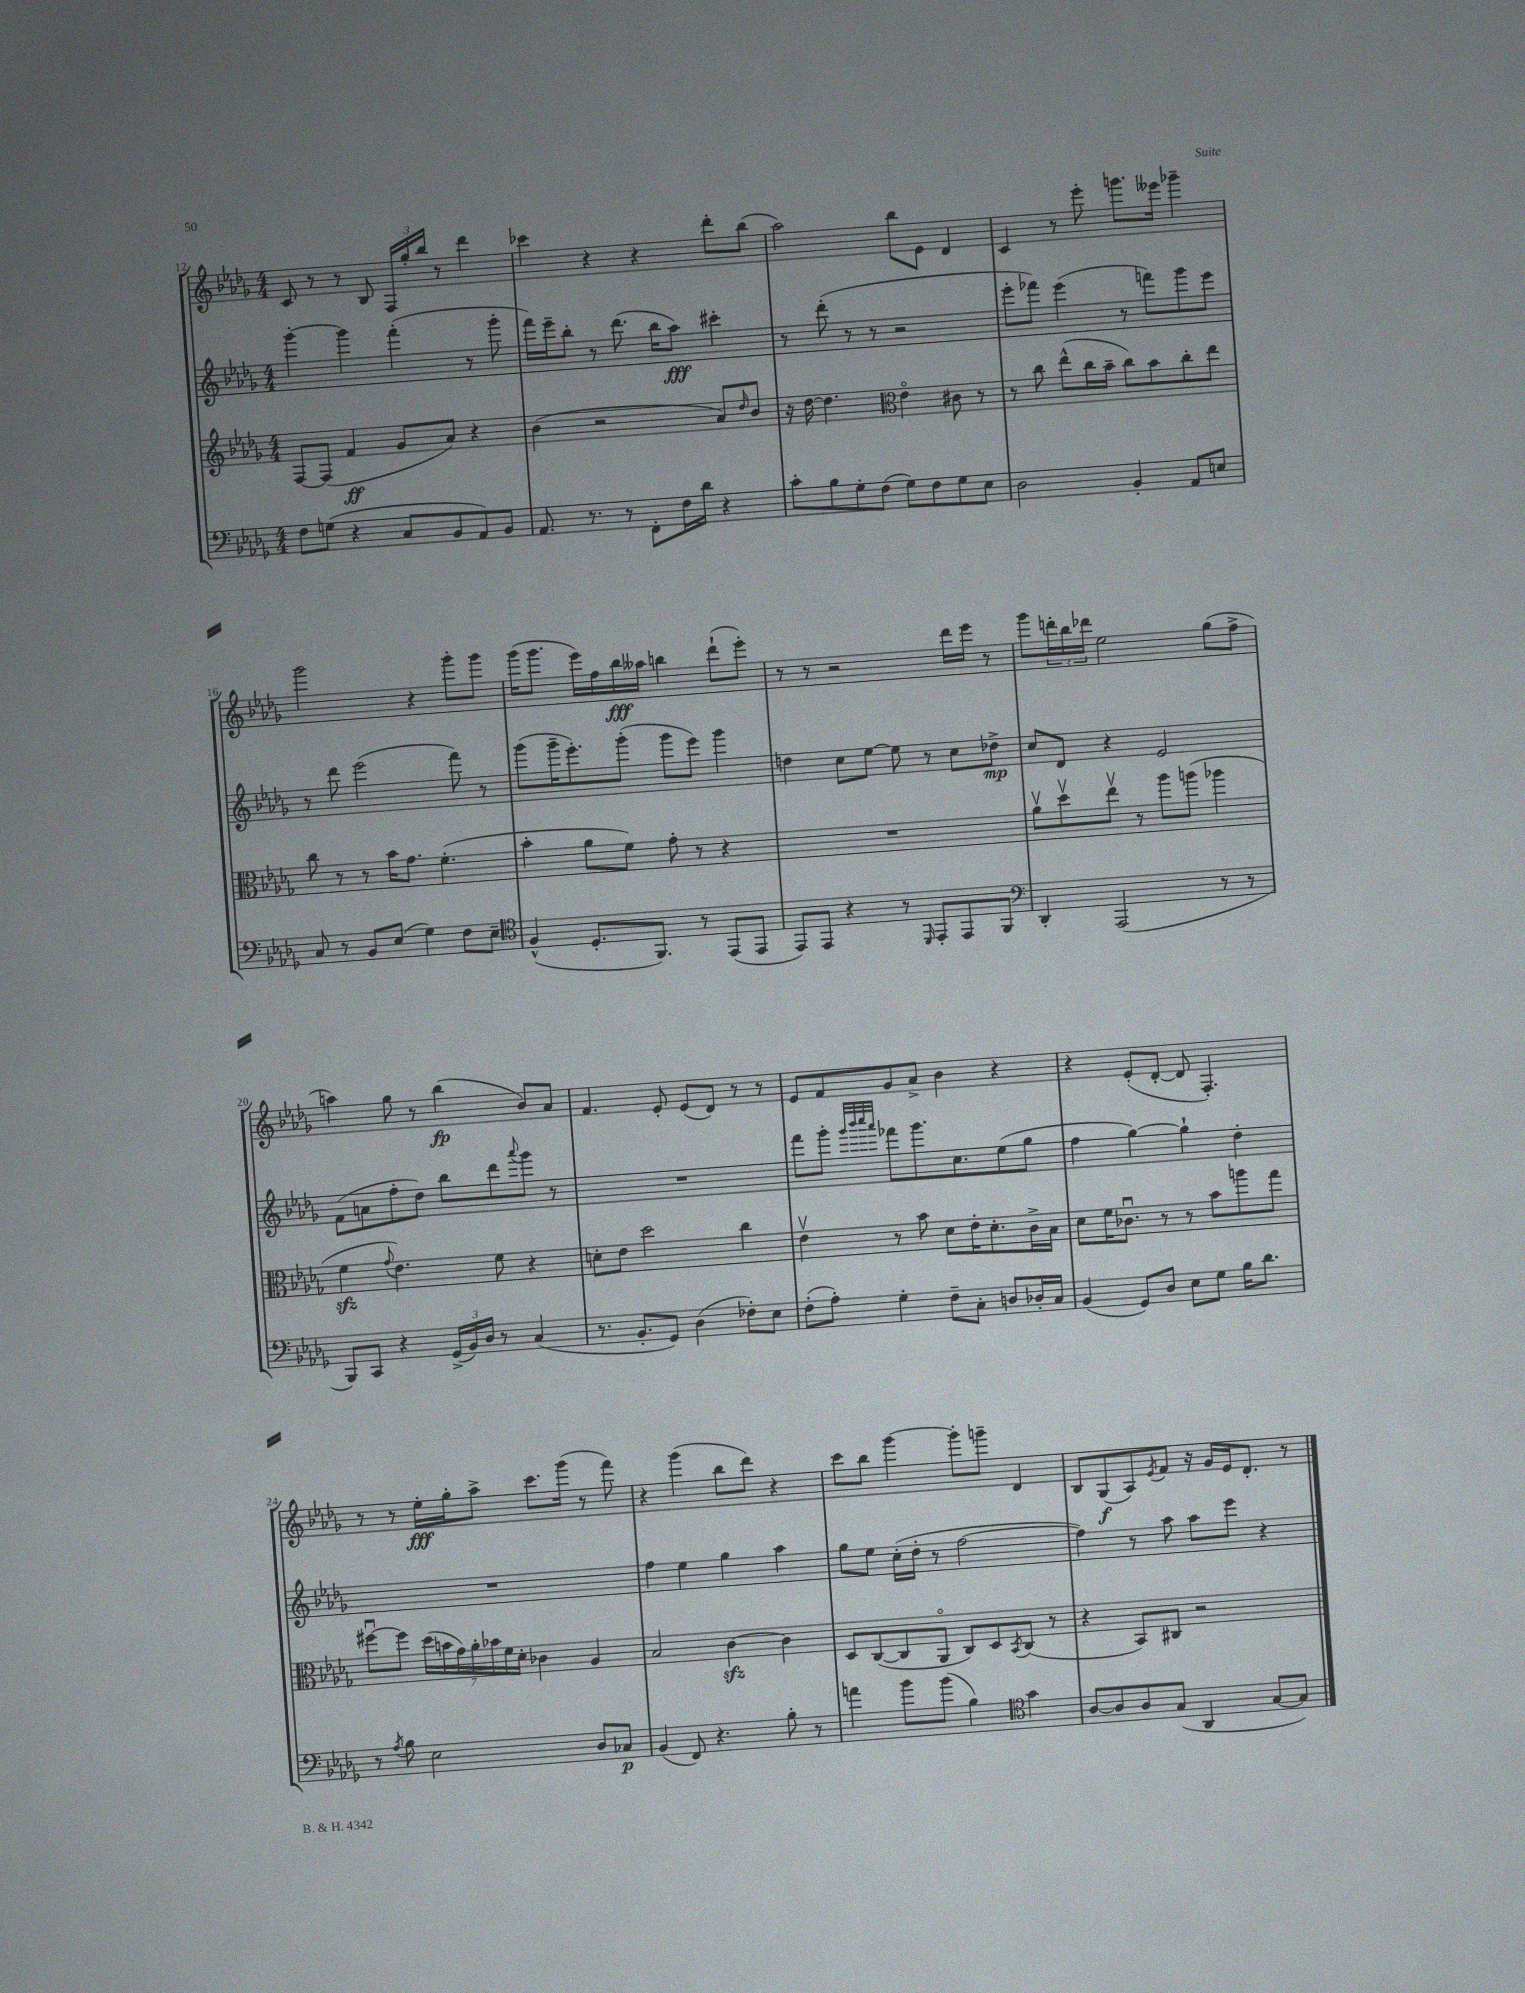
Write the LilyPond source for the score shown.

<<
\new StaffGroup <<
\new Staff = "s0" {
    \clef treble \key des \major \numericTimeSignature \time 4/4
    c'8 r8 r8 bes8 \tuplet 3/2 { f16 ges''16-. bes''16 } r8 des'''4 |
    ces'''4 r4 r4 des'''8-. bes''8( |
    aes''2) bes''8 ees'8 des'4 |
    c'4 r8 ees'''8-. g'''8. eeses'''16 ges'''4-- |
    ges'''2 r4 ges'''8-. ges'''8 |
    ges'''16( ges'''8. ees'''16) f''16 bes''16\fff aeses''16 b''4 des'''8-!( ees'''8-.) |
    r8 r8 r2 des'''16 ees'''16 r8 |
    ges'''8 \tuplet 3/2 { d'''16-. bes''16 des'''16 } ees''2 ges''8( f''8-> |
    a''4) ges''8 r8 bes''4\fp( bes'8) aes'8 |
    f'4. ees'8-. ees'8( des'8) r8 r8 |
    ees'8 f'8 ges'8 aes'8-> bes'4 r4 |
    r4 ees'8-.( des'8~-. des'8 f4.-.) |
    r8 r8 ees''16-.\fff ges''16-. aes''8-> c'''8. ges'''16( r8 f'''8) |
    r4 ges'''4( bes''8 des'''8) r4 |
    c'''8 bes''8 ges'''4~ ges'''8-. g'''8-- des'4 |
    bes8 ges8\f( aes8) \acciaccatura { ees'8 } f'8 r16 ges'16 ees'16 des'8.-. r8 \bar "|." |
}
\new Staff = "s1" {
    \clef treble \key des \major \numericTimeSignature \time 4/4
    ges'''4~-. ges'''4 f'''4-.( r8 ges'''8-. |
    f'''16) ees'''16-- bes''8-. r8 des'''8.( bes''16 aes''8\fff) cis'''4-. |
    r8 des'''8-.( r8 r8 r2 |
    ees'''8-. fes'''8) ees'''4( r8 f'''8) ges'''8 ees'''8 |
    r8 des'''8 ees'''2( f'''8) r8 |
    ges'''8( ges'''16-- ees'''8.-.) ges'''8-.( ges'''8 ees'''8) ges'''4 |
    d''4 c''8 ees''8~ ees''8 r8 c''8 des''8->\mp |
    c''8 des'8 r4 ees'2 |
    f'8( a'8 f''8-. des''8) bes''8 des'''8 \appoggiatura { aes'''8 } ges'''8 r8 |
    R1 |
    f'''8 ges'''8-. \grace { ges'''32 bes'''32 c''''32 aes'''32 } fes'''8 ges'''8. c''8. ees''8( ges''8 |
    f''4 ges''4~) ges''4-! des''4-. |
    R1 |
    f''4 ees''4 ges''4 aes''4 |
    ges''8 ees''8 c''16-.( des''16-. r8 f''2~ |
    f''4) r8 aes''8 aes''8 ees'''8 r4 \bar "|." |
}
\new Staff = "s2" {
    \clef treble \key des \major \numericTimeSignature \time 4/4
    f8~ f8( f'4\ff ges'8 aes'8) r4 |
    bes'4( r2 aes'8) \grace { des''16 } bes'8 |
    r16 des''16~ des''4. \clef alto ees'4\flageolet cis'8 r8 |
    r8 c''8 ees''8-^( c''16 bes'16-- c''8) bes'8 c''8-. ees''8 |
    c''8 r8 r8 bes'16 ges'8. f'4.-.( |
    bes'4-. aes'8 f'8) ges'8-. r8 r4 |
    R1 |
    aes'8\upbow des''8\upbow ees''8\upbow r8 aes''8 a''8( aes''4 |
    f'4\sfz \appoggiatura { ges'8 } ees'4.) f'8 r4 |
    d'8-. ees'8 des''2 c''4 |
    ees'4\upbow r8 bes'8 des'8 ees'16-. des'8.-. c'16-> bes16 |
    des'8 f'16 ces'8.\downbow r8 r8 bes'8 a''8 ges''8 |
    fis''8~\downbow fis''8 \tuplet 7/4 { des''16( b'16 ges'16) aes'16-. bes'16 f'16 des'16-. } ces'4 aes4 |
    bes2 c'4~\sfz c'4 |
    des8 c8~( c8 aes,8\flageolet c8) des8 \acciaccatura { bes,8 } c8( r8 |
    r4 bes,8) cis8 r2 \bar "|." |
}
\new Staff = "s3" {
    \clef bass \key des \major \numericTimeSignature \time 4/4
    f8 g8( r4 c8 bes,8 aes,8) bes,8 |
    aes,8. r8. r8 f,8-. f16 des'16 r4 |
    c'8-. bes8 ges8-. f8( ges8) f8 ges8 ees8 |
    des2 bes,4-. aes,8 e8 |
    c8 r8 bes,8 ees8( ges4) f8 ees8-- |
    \clef tenor f4-^( des8.-. f,8.) r8 ees,8( ees,8 |
    ees,8) ees,8 r4 r8 \grace { des,16 } ees,8-. ees,8 f,8 |
    \clef bass des,4-. aes,,2( r8 r8 |
    bes,,8) c,8 r4 \tuplet 3/2 { ges,16->( bes,16) des16 } r8 c4( |
    r8. bes,8.-. ges,8) des4( fes8-.) ees8 |
    f8-.( aes8-.) ges4-. f8-- c8-. d8 des16-. c16 |
    bes,4( ges,8) des8 ees8 ges8 bes16 des'8. |
    r8 \acciaccatura { aes8 } bes8 ees2 des8 ces8\p |
    bes,4( f,8) r4. bes8-. r8 |
    a'4 bes'8 bes'8( bes4) \clef tenor ges'4 |
    aes8~ aes8 aes8 ges8( aes,4 ges8~ ges8) \bar "|." |
}
>>
>>
\layout { \context { \Score currentBarNumber = #12 } }
